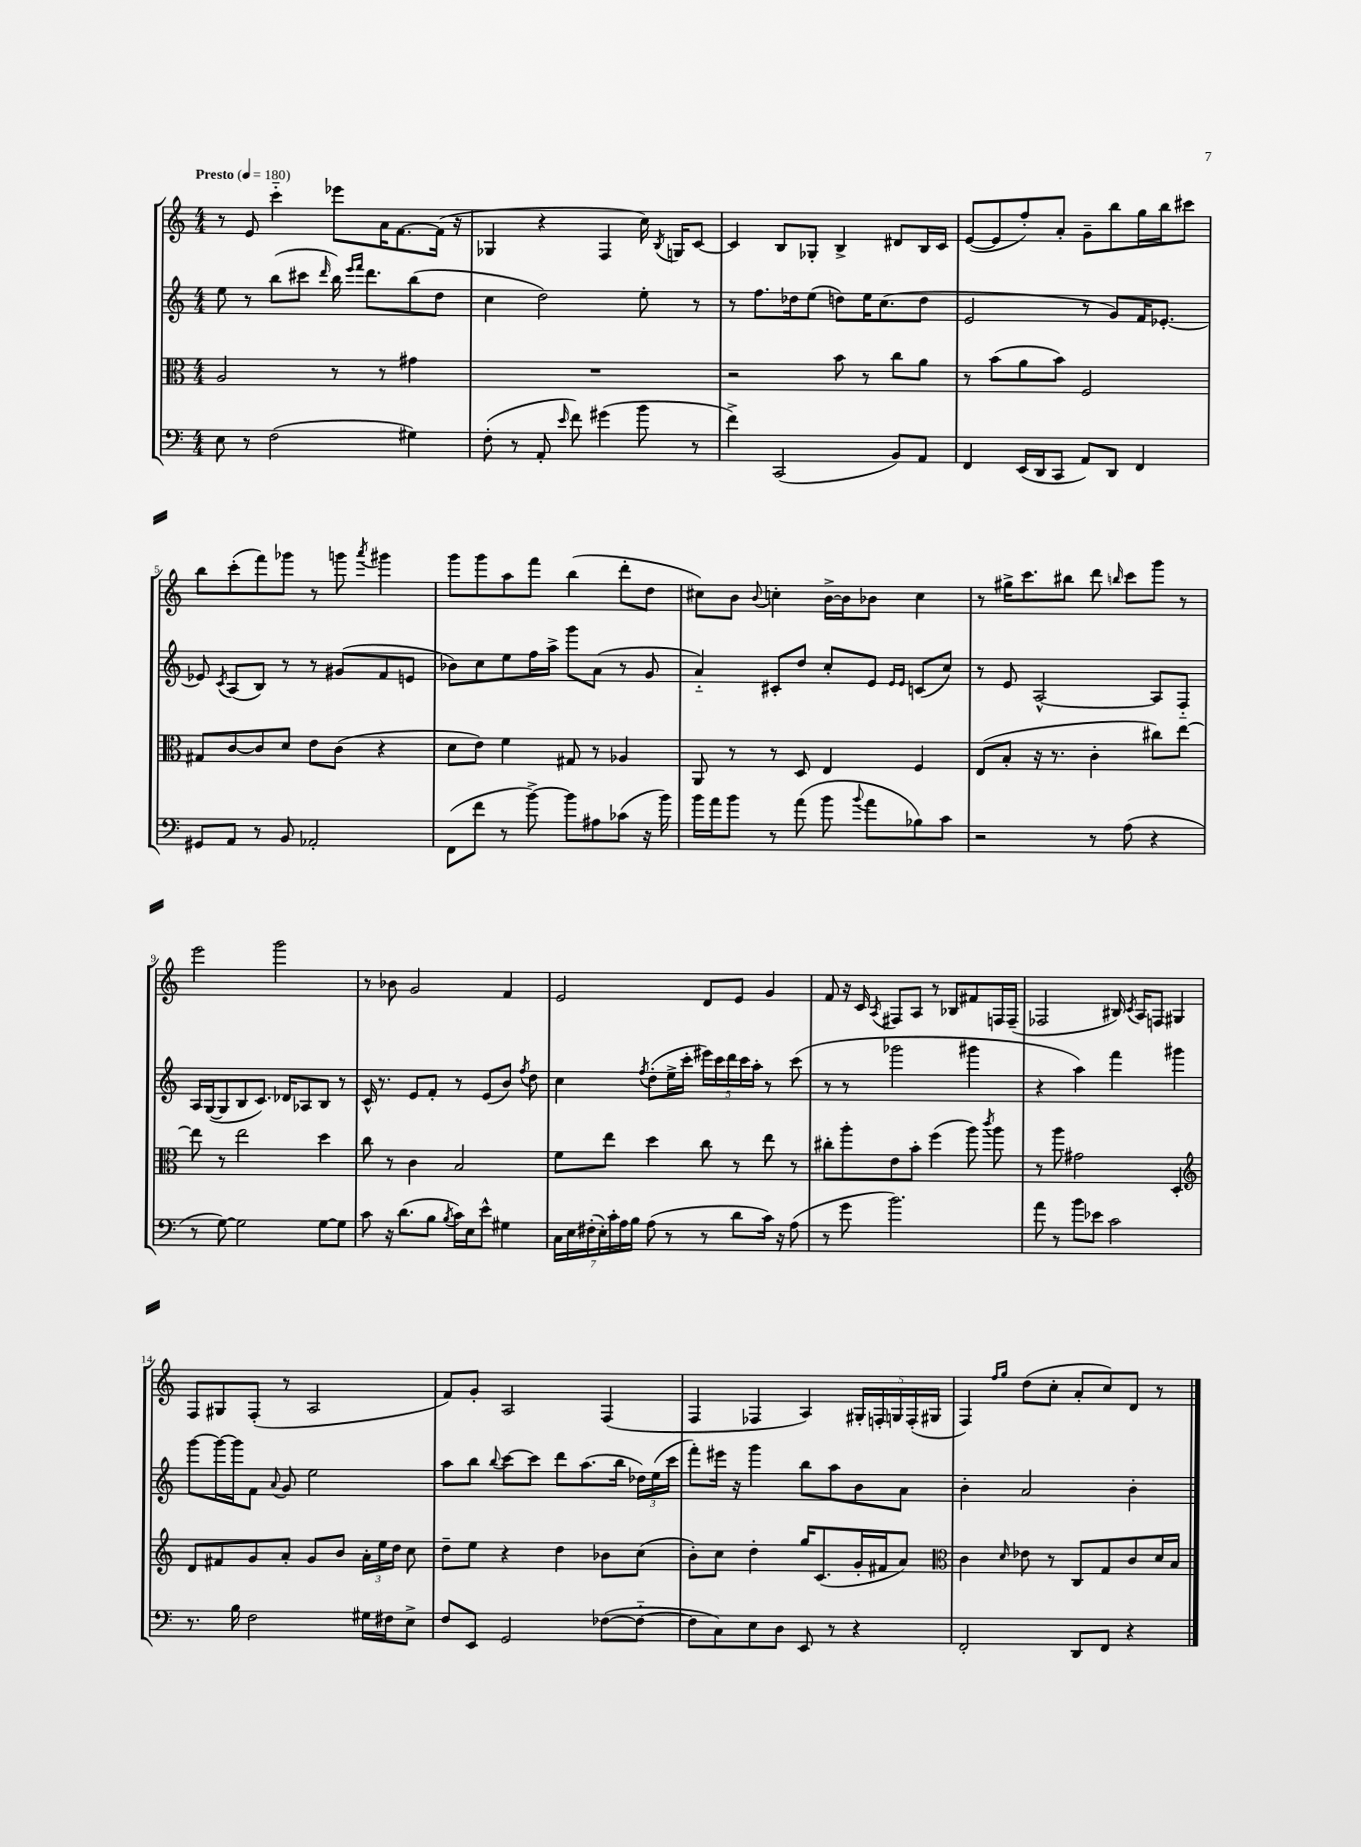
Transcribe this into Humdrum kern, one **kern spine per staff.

**kern	**kern	**kern	**kern
*staff4	*staff3	*staff2	*staff1
*clefF4	*clefC3	*clefG2	*clefG2
*k[]	*k[]	*k[]	*k[]
*M4/4	*M4/4	*M4/4	*M4/4
*MM180	*MM180	*MM180	*MM180
8E\	2A/	8ee\	8r
8r	.	8r	8e/
(2F\	.	(8bb\L	4ccc'~\
.	.	8ccc#\J	.
.	.	16qqddd/	.
.	8r	16bb\)	8eee-\L
.	.	16qqeee/LL	.
.	.	16qqfff/JJ	.
.	.	8.ddd\L	.
.	8r	.	16a\K
.	.	.	[8.f\
4G#\)	4g#\	(8bb\	.
.	.	8dd\J	(16f\]Jk
.	.	.	16r
=	=	=	=
(8F'\	1r	4cc\	4G-/
8r	.	.	.
8AA'/	.	2dd\)	4r
16qqe/	.	.	.
8f\)	.	.	.
(4g#\	.	.	4F/
8b\	.	8ee'\	16cc\)
.	.	.	8qB/
.	.	.	16G/LK
8r	.	8r	[8c/J
=	=	=	=
4f^\)	2r	8r	4c/]
.	.	8.ff\L	.
(2CC/	.	.	8B/L
.	.	16dd-\k	.
.	.	(8ee\J	8G-'/J
.	8b\	8dd\L)	4B^/
.	8r	16ee\K	.
.	.	(8.cc\	.
8BB/L)	8cc\L	.	8d#/L
8AA/J	8a\J	8dd\J	16B/L
.	.	.	16c/JJ
=	=	=	=
4FF/	8r	2e/	([8e/L
.	(8b\L	.	8e/]
(16EE/LL	8a\	.	8ff'/)
16DD/J	.	.	.
8CC/J	8b\J)	.	8a'/J
8AA/L)	2F/	8r	8g~\L
8DD/J	.	8g/L)	8bb\
4FF/	.	16f/K	16gg\L
.	.	[8.e-'/J	16bb\J
.	.	.	8ccc#\J
=	=	=	=
8GG#/L	8G#/L	8e-/]	8bb\L
.	.	8qc/	.
8AA/J	[8c/	(8A/L	(8ccc'\
8r	8c/]	8B/J)	8fff\)
8BB/	8d/J	8r	8ggg-\J
2AA-'/	8e\L	8r	8r
.	(8c\J	(8g#/L	8ggg\
.	.	.	8qaaa/
.	4r	8f/	4ggg#\
.	.	8e/J	.
=	=	=	=
(8FF\L	8d\L	8b-\L)	8ggg\L
8f\J	8e\J)	8cc\	8ggg\
8r	4f\	8ee\	8aa\
[8b^\)	.	16ff\L	8fff\J
.	.	16aa^\JJ	.
8b\]L	8G#/	8ggg\L	(4bb\
8A#\	8r	(8a\J	.
(8c-\J	4A-/	8r	8ddd'\L
16r	.	8g/	8dd\J
16b\)	.	.	.
=	=	=	=
16b\LL	8AA/	4a'~/)	8cc#\L)
16a\J	.	.	.
8b\J	8r	.	8b\J
.	.	.	8qqb/
8r	8r	8c#'/L	4cc'\
(8a\	8D/	8dd/J	.
8b\	4E/	8cc'/L	[16b^\LL
.	.	.	16b\]J
8qqb/	.	.	.
8a\L	.	8e/J	8b-\J
.	.	16qqe/LL	.
.	.	16qqe/JJ	.
8B-\)	4F/	(8c/L	4cc\
8c\J	.	8cc/J)	.
=	=	=	=
2r	(8E/L	8r	8r
.	8B'/J	8e/	16gg#^\LK
.	.	.	8.ccc\
.	16r	[2A^^/	.
.	8.r	.	.
.	.	.	8bb#\J
8r	4c'\	.	8ddd\
.	.	.	16qqbb/
(8A\	.	.	8ccc\L
4r	8cc#\L)	8A/]L	8ggg\J
.	[8ee\J	8F'~/J	8r
=	=	=	=
8r	8ee\]	16A/LL	2eee\
.	.	([16G/J	.
[8G\)	8r	8G/]	.
2G\]	2ee\	8B/	.
.	.	8.c/J)	.
.	.	.	2ggg\
.	.	16d-/LK	.
.	.	8A-/	.
[8G\L	4dd\	8B/J	.
8G\]J	.	8r	.
=	=	=	=
8c\	8cc\	16c^^/	8r
.	.	8.r	.
16r	8r	.	8b-\
(8.d\L	.	.	.
.	4c\	8e/L	2g/
8B\J	.	8f'/J	.
8qB/	.	.	.
16c\LL)	2B/	8r	.
16E\J	.	.	.
8e^^\J	.	(8e/L	.
4G#\	.	8b/J)	4f/
.	.	8qff/	.
.	.	8dd\	.
=	=	=	=
28C\LL	8f\L	4cc\	2e/
28E\	.	.	.
(28F#'\	.	.	.
28E'\)	.	.	.
.	8ee\J	.	.
28c'\	.	.	.
28A\	.	.	.
28B\JJ	.	.	.
.	.	8qff/	.
(8A\	4dd\	(8dd'\L	.
8r	.	16ee^\L	.
.	.	16ccc'\JJ	.
8r	8cc\	20eee#\LL)	8d/L
.	.	20ccc\	.
.	.	20ddd\	.
8d\L	8r	.	8e/J
.	.	20ccc\	.
.	.	20aa'\JJ	.
16c\Jk)	8ee\	8r	4g/
16r	.	.	.
(8A\	8r	(8ccc\	.
=	=	=	=
8r	8cc#'\L	8r	8f/
8g\	8aa'\	8r	16r
.	.	.	16c/
.	.	.	8qA/
2.b\)	8e\	2ggg-\	8F#/L
.	8b'\J	.	8A/J
.	(4ff\	.	8r
.	.	.	8B-/L
.	8aa\)	4ggg#\	8f#/
.	8qccc/	.	.
.	8aa\	.	16F/L
.	.	.	(16F~/JJ
=	=	=	=
8a\	8r	4r	2F-/
8r	8aa\	.	.
8b\L	2g#\	4aa\)	.
8e-\J	.	.	.
2c\	.	4fff\	16B#/)
.	.	.	8qc/
.	.	.	16A/LK
.	.	.	8F/J
.	4D'/	4ggg#\	4G#/
=	=	=	=
*	*clefG2	*	*
8.r	8d/L	[8ggg\L	8F/L
.	8f#/	16ggg\_L	8G#/
16B\	.	16ggg\]J	.
2F\	8g/	8f\J	(8F'/J
.	.	8qqa/	.
.	8a'/J	8g/	8r
.	8g/L	2ee\	2A/
.	8b/J	.	.
16G#\LL	24a'\LL	.	.
.	24ee\	.	.
16F#\J	.	.	.
.	24dd\JJ	.	.
8E^\J	8cc\	.	.
=	=	=	=
8F/L	8dd~\L	8aa\L	8f/L)
8EE/J	8ee\J	8bb\J	8g'/J
.	.	8qqbb/	.
2GG/	4r	[8ccc\L	2A/
.	.	8ccc\]J	.
.	4dd\	8ddd\L	.
.	.	(8.aa\	.
([8F-\L	8b-\L	.	(4F/
.	.	16bb\Jk	.
8F-'~\_J	(8cc\J	24dd-\LL)	.
.	.	(24ee\	.
.	.	24ccc\JJ	.
=	=	=	=
8F-\]L	8b'\L)	8fff'\L)	4F/
8C\)	8cc\J	16eee#\Jk	.
.	.	16r	.
8E\	4dd'\	4ggg\	4F-/
8D\J	.	.	.
8EE/	16gg/LK	8bb\L	4A/)
.	(8.c/	.	.
8r	.	8aa\	.
4r	16g'/L	8b\	20G#'/LL
.	.	.	20F'/
.	16f#/J	.	.
.	.	.	20G/
.	8a/J)	8a\J	.
.	.	.	(20F'/
.	.	.	20G#/JJ
=	=	=	=
*	*clefC3	*	*
2FF'/	4c\	4b'\	4F/)
.	.	.	16qqff/LL
.	16qqd/	.	16qqgg/JJ
.	8e-\	2a/	(8dd\L
.	8r	.	8cc'\J
8DD/L	8C/L	.	8a'/L
8FF/J	8G/	.	8cc/)
4r	8c/	4b'\	8d/J
.	16d/L	.	8r
.	16B/JJ	.	.
==	==	==	==
*-	*-	*-	*-
